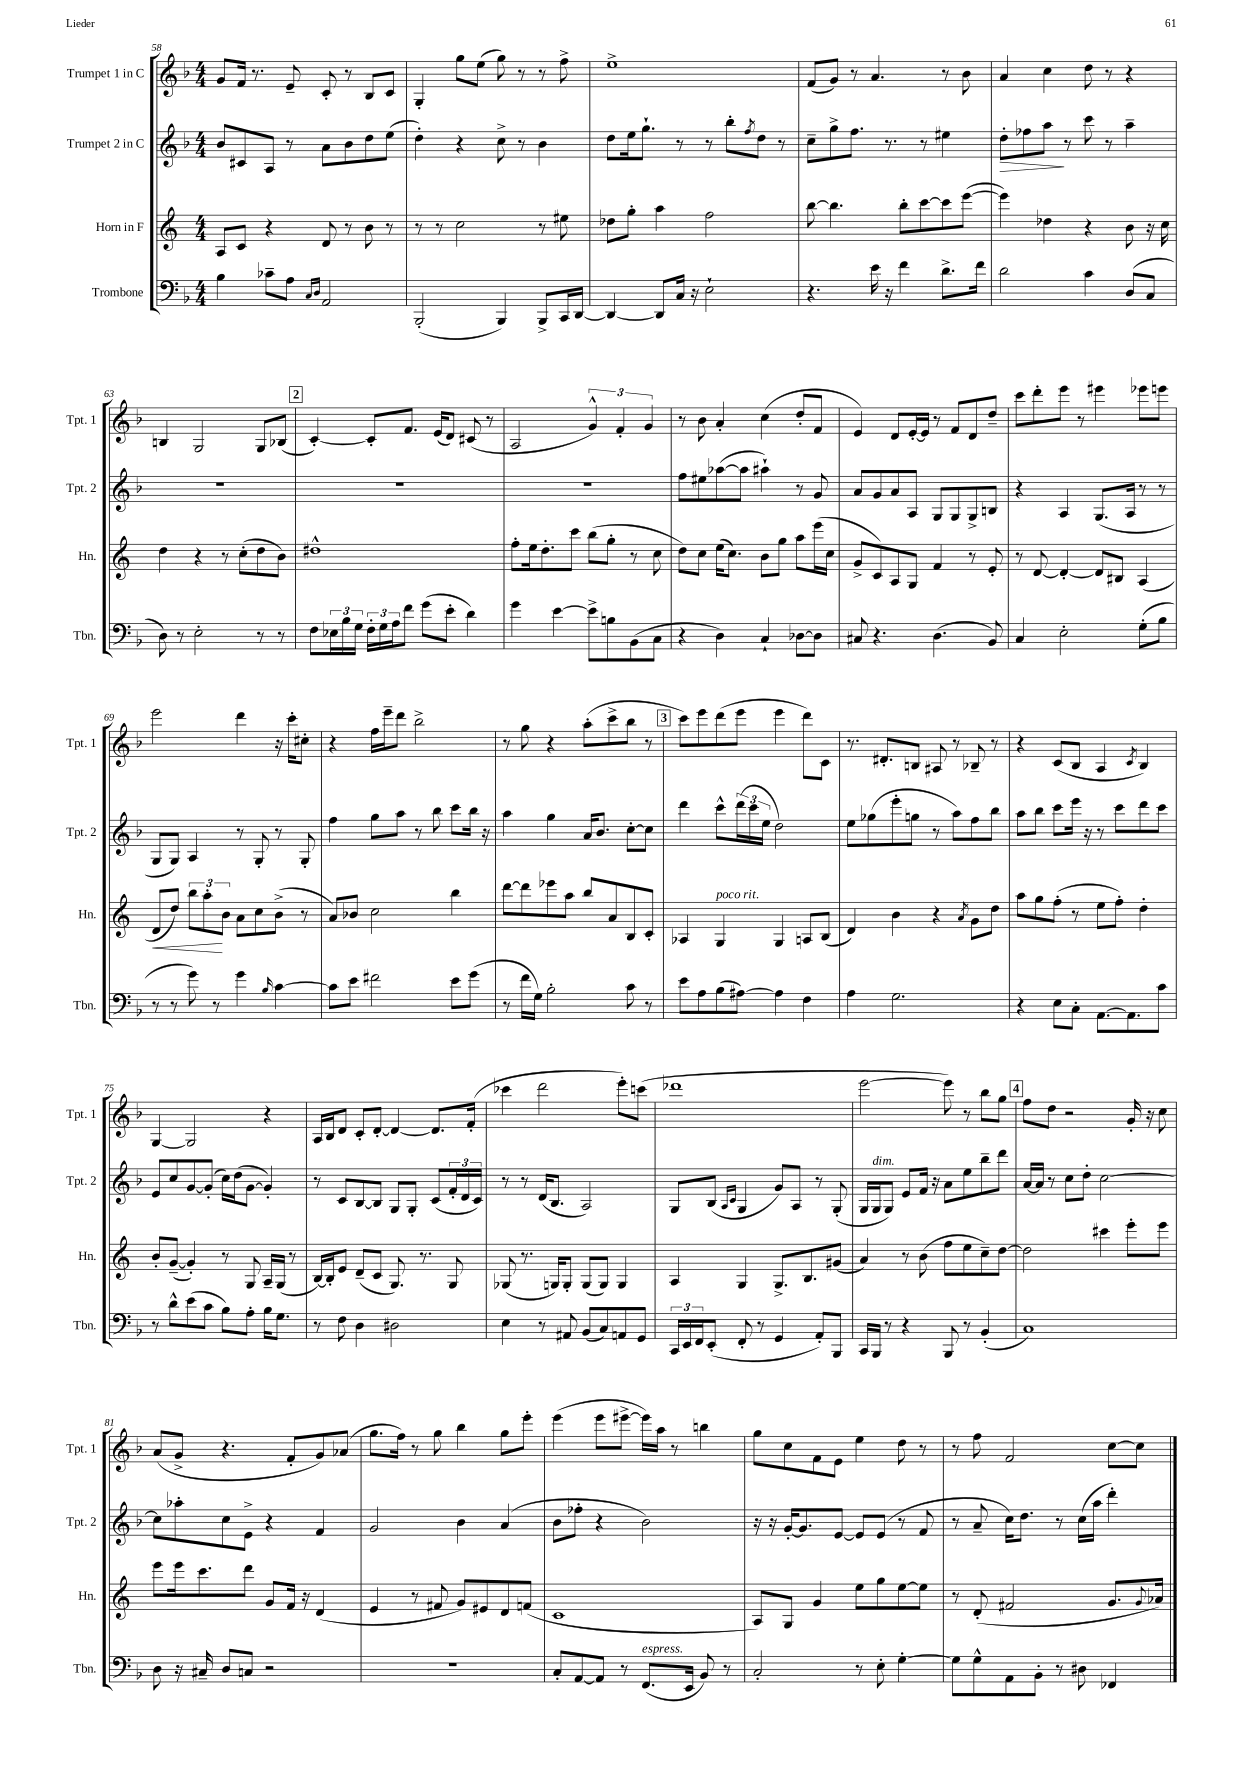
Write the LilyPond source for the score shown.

<<
\new StaffGroup <<
\new Staff = "s0" \with { instrumentName = "Trumpet 1 in C" shortInstrumentName = "Tpt. 1" } {
    \clef treble \key f \major \numericTimeSignature \time 4/4
    g'8 f'16 r8. e'8-- c'8-. r8 bes8 c'8 |
    g4-. g''8 e''8( g''8) r8 r8 f''8-> |
    e''1-> |
    f'8( g'8) r8 a'4. r8 bes'8 |
    a'4 c''4 d''8 r8 r4 |
    b4 g2 g8 bes8( |
    \mark \markup { \box "2" } c'4~-.) c'8-. f'8. e'16( d'8) cis'8( r8 |
    a2 \tuplet 3/2 { g'4-^) f'4-. g'4 } |
    r8 bes'8 a'4-. c''4( d''8-. f'8 |
    e'4) d'8 e'16~-. e'16 r8 f'8 d'8 d''8-- |
    c'''8 d'''8-. e'''8 r8 eis'''4 ees'''8 e'''8 |
    e'''2 d'''4 r16 c'''16-. cis''8-. |
    r4 f''16 e'''16-- d'''8 bes''2-> |
    r8 g''8 r4 a''8-.( c'''8-> bes''8 r8 |
    \mark \markup { \box "3" } c'''8) e'''8 d'''8( e'''8 e'''4 d'''8) c'8 |
    r8. dis'8.-. b8 ais8 r8 bes8-- r8 |
    r4 c'8( bes8 a4 \acciaccatura { c'8 } bes4) |
    g4~ g2 r4 |
    a16 bes16 d'8 c'8-. d'8~-. d'4~ d'8. f'16-.( |
    ces'''4 d'''2 e'''8-.) c'''8( |
    des'''1 |
    e'''2~ e'''8) r8 bes''8 g''8 |
    \mark \markup { \box "4" } f''8 d''8 r2 g'16-. r16 c''8 |
    a'8( g'8-> r4. f'8-. g'8) aes'8( |
    g''8. f''16) r8 g''8 bes''4 g''8 e'''8-. |
    e'''4( e'''8 eis'''8~-> eis'''16) a''16 r8 b''4 |
    g''8 c''8 f'8 e'8 e''4 d''8 r8 |
    r8 f''8 f'2 c''8~ c''8 \bar "|." |
}
\new Staff = "s1" \with { instrumentName = "Trumpet 2 in C" shortInstrumentName = "Tpt. 2" } {
    \clef treble \key f \major \numericTimeSignature \time 4/4
    bes'8 cis'8 a8 r8 a'8 bes'8 d''8 e''8( |
    d''4-.) r4 c''8-> r8 bes'4 |
    d''8 e''16 g''8.-! r8 r8 bes''8-. \acciaccatura { f''8 } d''8 r8 |
    c''8-- g''8-> f''8. r8. r8 eis''4 |
    d''8-.\> fes''8 a''8\! r8 c'''8 r8 a''4-- |
    R1 |
    \mark \markup { \box "2" } R1 |
    R1 |
    f''8 eis''8 aes''8~( aes''8 ais''4-!) r8 g'8 |
    a'8 g'8 a'8 a8 g8 g8 g8-> b8 |
    r4 a4 g8.( a16 r8 r8 |
    g8 g8) a4 r8 g8-. r8 g8-. |
    f''4 g''8 a''8 r8 bes''8 c'''8 bes''16 r16 |
    a''4 g''4 a'16 bes'8. c''8~-. c''8 |
    \mark \markup { \box "3" } d'''4 c'''8-^ \tuplet 3/2 { d'''16( c'''16 e''16 } d''2) |
    e''8 ges''8( e'''8-. g''8 r8 a''8) f''8 bes''8 |
    a''8 bes''8 c'''8 e'''16 r16 r8 c'''8 d'''8 c'''8 |
    e'8 c''8 g'8~ g'8-.( c''16) d''16( g'8~ g'4-.) |
    r8 c'8 bes8~ bes8 g8 g8-. c'8( \tuplet 3/2 { f'16-. d'16 c'16) } |
    r8 r8 d'16( bes8. a2) |
    g8 bes8( \grace { a16 c'16 } g4 g'8) a8 r8 g8-.( |
    g16 g16^\markup { \italic "dim." } g8) e'8 f'16 r16 a'8 e''8 bes''8-- d'''8 |
    \mark \markup { \box "4" } a'16~ a'16 r8 c''8 d''8-. c''2~ |
    c''8 aes''8-. c''8 e'8-> r4 f'4 |
    g'2 bes'4 a'4( |
    bes'8 fes''8-. r4 bes'2) |
    r16 r16 g'16~-. g'8. e'8~ e'8 e'8( r8 f'8 |
    r8 a'8-- c''16) d''8. r8 c''16( a''16 d'''4-.) \bar "|." |
}
\new Staff = "s2" \with { instrumentName = "Horn in F" shortInstrumentName = "Hn." } {
    \clef treble \key c \major \numericTimeSignature \time 4/4
    a8 c'8 r4 d'8 r8 b'8 r8 |
    r8 r8 c''2 r8 eis''8 |
    des''8 g''8-. a''4 f''2 |
    b''8~ b''4. b''8-. c'''8~ c'''8 e'''8~( |
    e'''4) des''4 r4 b'8 r16 c''16 |
    d''4 r4 r8 c''8-.( d''8 b'8) |
    \mark \markup { \box "2" } dis''1-^ |
    f''8-. e''16 d''8.-. c'''8 b''8( g''8-. r8 c''8 |
    d''8) c''8 e''16( c''8.) b'8 g''8 a''8 e'''16( c''16 |
    g'8-> c'8) a8 g8 f'4 r8 e'8-. |
    r8 d'8~ d'4~-. d'8 bis8 a4( |
    d'8\< d''8) \tuplet 3/2 { b''8 a''8-.\! b'8 } a'8 c''8 b'8->( r8 |
    a'8) bes'8 c''2 b''4 |
    d'''8~ d'''8 ees'''8 a''8 b''8 a'8 b8 c'8-. |
    \mark \markup { \box "3" } aes4 g4^\markup { \italic "poco rit." } g4 a8 b8( |
    d'4) b'4 r4 \acciaccatura { a'8 } g'8 d''8 |
    a''8 g''8 f''8-.( r8 e''8 f''8-.) d''4-. |
    b'8-. g'8~--( g'4-.) r8 g8 a16-- g16( r8 |
    b16~) b16-. e'8 d'8--( c'8 g8.) r8. g8 |
    ges8( r8. g16) g8-. g8( g8) g4 |
    a4 g4 g8.-> b8. gis'8( |
    a'4) r8 b'8( f''8 e''8 c''8--) d''8~ |
    \mark \markup { \box "4" } d''2 cis'''4 e'''8-. e'''8 |
    e'''8 e'''16 c'''8. d'''8 g'8 f'16 r16 d'4( |
    e'4 r8 fis'8 g'8) eis'8 d'8 f'8( |
    c'1 |
    a8) g8 g'4 e''8 g''8 e''8~ e''8 |
    r8 d'8-.( fis'2 g'8. \appoggiatura { g'8 } aes'16) \bar "|." |
}
\new Staff = "s3" \with { instrumentName = "Trombone" shortInstrumentName = "Tbn." } {
    \clef bass \key f \major \numericTimeSignature \time 4/4
    bes4 ces'8-- a8 \grace { c16 d16 } a,2 |
    bes,,2-.( bes,,4) bes,,8-> c,16 d,16~ |
    d,4~ d,8 c16 r16 e2-! |
    r4. e'16 r16 f'4 d'8.-> f'16 |
    d'2 c'4 d8( c8 |
    d8) r8 e2-. r8 r8 |
    \mark \markup { \box "2" } f8 \tuplet 3/2 { ees16 bes16 g16 } \tuplet 3/2 { f16-. g16 a16 } f'8 g'8( e'8-. d'4) |
    g'4 e'4~ e'8-> b8 bes,8( c8 |
    r4 d4) c4-! des8~ des8 |
    cis8 r4. d4.( bes,8) |
    c4 e2-. g8-.( bes8 |
    r8 r8 g'8) r8 g'4 \grace { bes16 } c'4~ |
    c'8 e'8 fis'2 e'8 g'8( |
    r8 f'16 g16) bes2-. c'8 r8 |
    \mark \markup { \box "3" } e'8 a8 bes8( ais8~) ais4 f4 |
    a4 g2. |
    r4 e8 c8-. a,8.~ a,8. c'8 |
    r8 d'8-^ e'8( c'8 bes8) a8-. bes16 g8. |
    r8 f8 d4 dis2 |
    e4 r8 ais,8 bes,8( c8) a,8 g,8 |
    \tuplet 3/2 { c,16 e,16 f,16 } e,8-.( f,8-. r8 g,4 a,8-.) bes,,8 |
    c,16 bes,,16 r8 r4 bes,,8 r8 bes,4-.( |
    \mark \markup { \box "4" } c1) |
    d8 r16 cis16-- d8 c8 r2 |
    R1 |
    c8-. a,8~ a,8 r8 f,8.^\markup { \italic "espress." }( e,16 bes,8) r8 |
    c2-. r8 e8-. g4~-. |
    g8 g8-^ a,8 bes,8-. r8 dis8 fes,4 \bar "|." |
}
>>
>>
\layout { \context { \Score currentBarNumber = #58 } }
